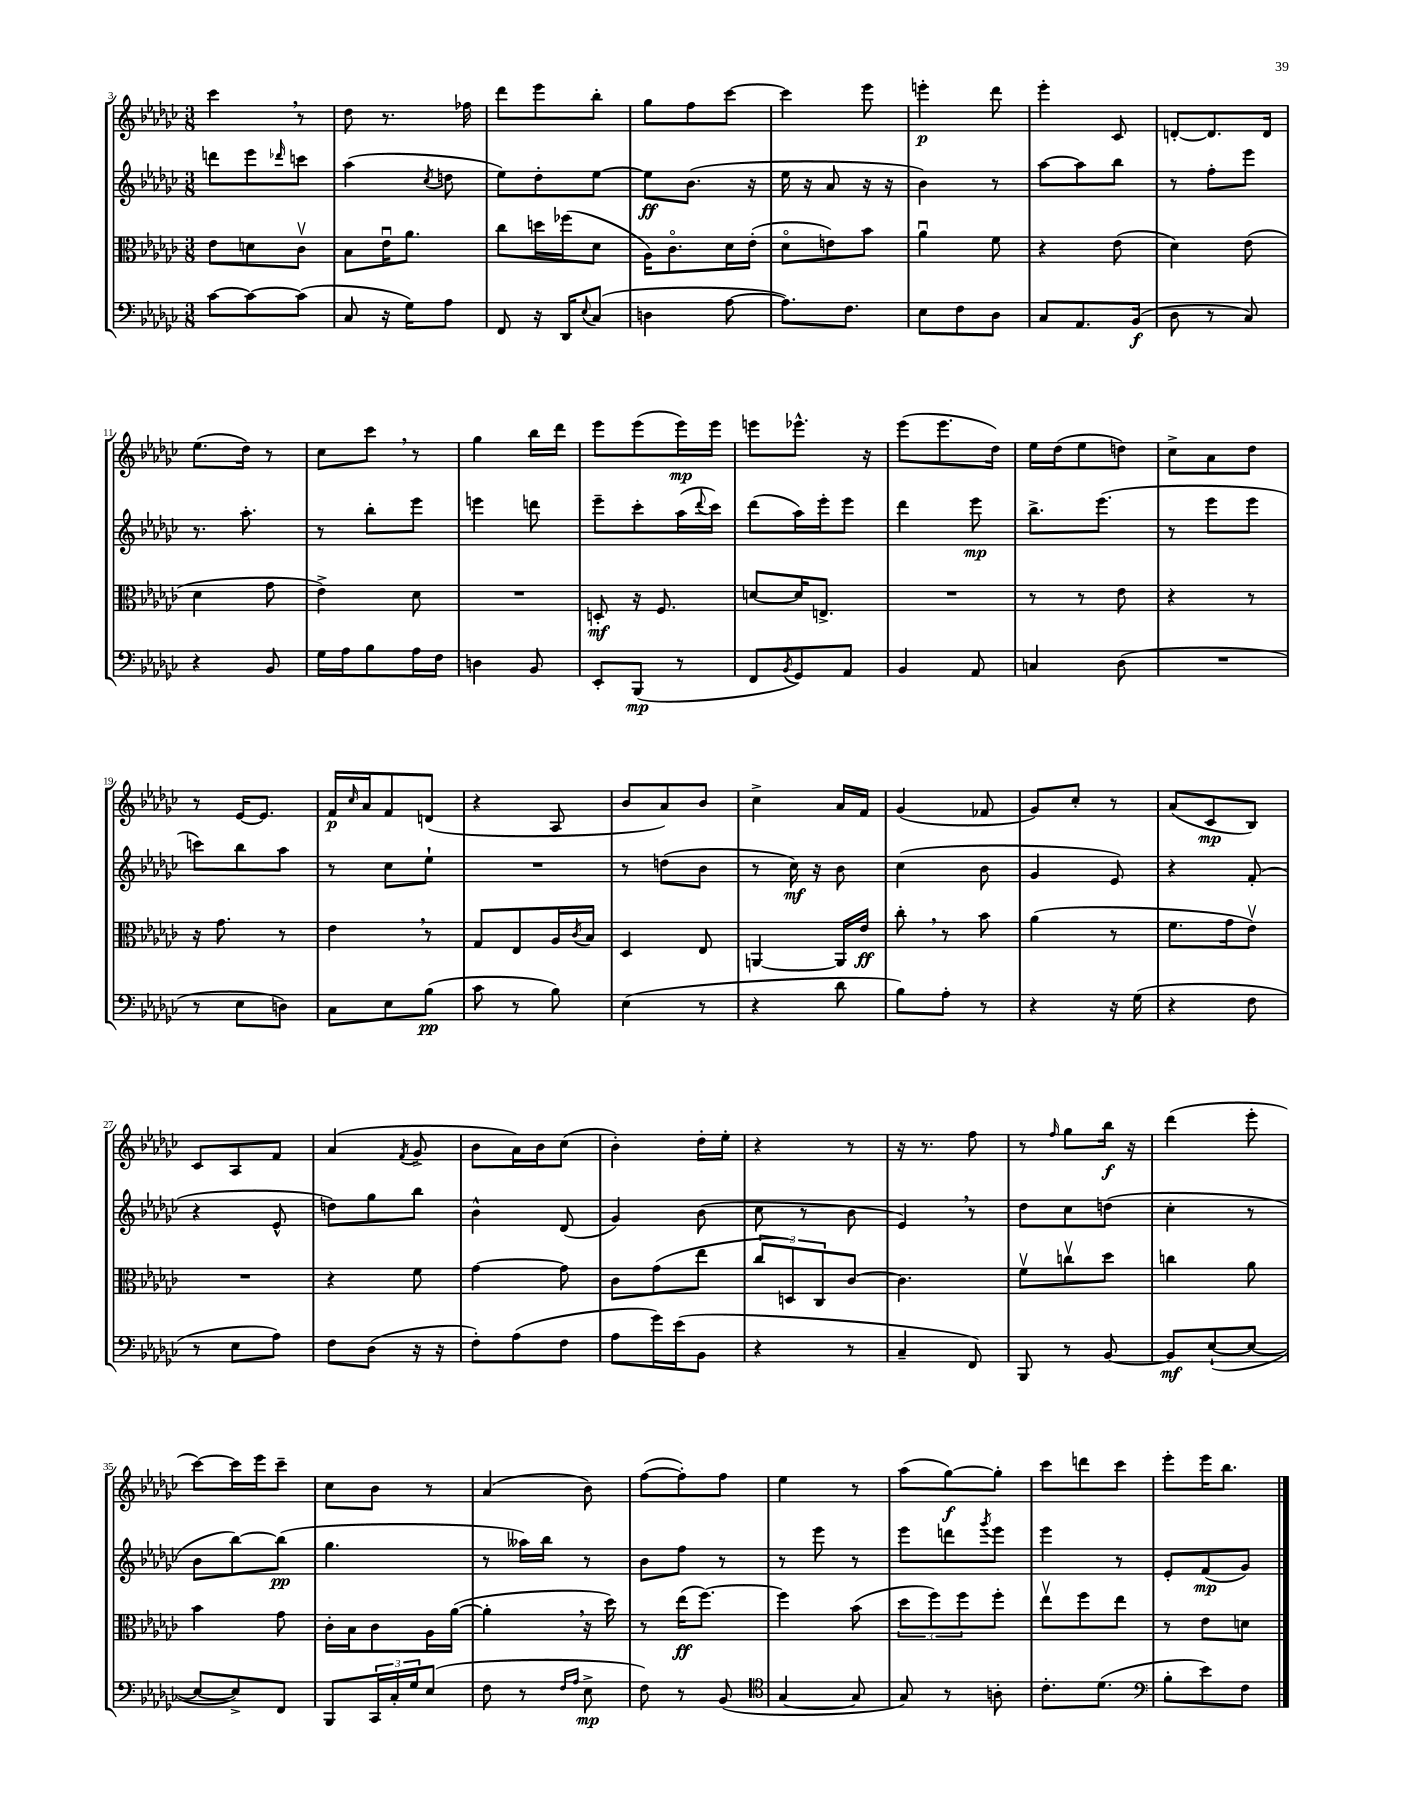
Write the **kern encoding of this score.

**kern	**dynam	**kern	**dynam	**kern	**dynam	**kern	**dynam
*part4	*part4	*part3	*part3	*part2	*part2	*part1	*part1
*staff4	*staff4	*staff3	*staff3	*staff2	*staff2	*staff1	*staff1
*clefF4	*	*clefC3	*	*clefG2	*	*clefG2	*
*k[b-e-a-d-g-c-]	*	*k[b-e-a-d-g-c-]	*	*k[b-e-a-d-g-c-]	*	*k[b-e-a-d-g-c-]	*
*M3/8	*	*M3/8	*	*M3/8	*	*M3/8	*
=3	=3	=3	=3	=3	=3	=3	=3
[8c-\L	.	8e-\L	.	8dddn\L	.	4ccc-,\	.
8c-\_	.	8dn\	.	8eee-\	.	.	.
.	.	.	.	16qqddd-X/	.	.	.
(8c-\J]	.	8c-v\J	.	8cccn\J	.	8r	.
=4	=4	=4	=4	=4	=4	=4	=4
8C-/	.	8B-\L	.	(4aa-\	.	8dd-\	.
16r	.	16e-u\K	.	.	.	8.r	.
16G-\KL)	.	8.a-\J	.	.	.	.	.
.	.	.	.	8qcc-/	.	.	.
8A-\J	.	.	.	8ddn\	.	.	.
.	.	.	.	.	.	16ff-X\	.
=5	=5	=5	=5	=5	=5	=5	=5
8FF/	.	8cc-\L	.	8ee-\L)	.	8ddd-\L	.
16r	.	16ddn\L	.	8dd-'\	.	8eee-\	.
16DD-/KL	.	(16ff-X\J	.	.	.	.	.
8qqE-/	.	.	.	.	.	.	.
(8C-/J	.	8d-\J	.	[8ee-\J	.	8bb-'\J	.
=6	=6	=6	=6	=6	=6	=6	=6
4Dn\	.	16A-\KL)	.	8ee-\L]	ff	8gg-\L	.
.	.	8.c-\	.	.	.	.	.
.	.	.	.	(8.b-\J	.	8ff\	.
[8A-\	.	16d-\L	.	.	.	[8ccc-\J	.
.	.	(16e-'\JJ	.	16r	.	.	.
=7	=7	=7	=7	=7	=7	=7	=7
8.A-\L])	.	8d-\L	.	16ee-\	.	4ccc-\]	.
.	.	.	.	16r	.	.	.
.	.	8en\)	.	8a-/	.	.	.
8.F\J	.	.	.	.	.	.	.
.	.	8b-\J	.	16r	.	8eee-\	.
.	.	.	.	16r	.	.	.
=8	=8	=8	=8	=8	=8	=8	=8
8E-\L	.	4a-u\	.	4b-\)	.	4eeen'\	p
8F\	.	.	.	.	.	.	.
8D-\J	.	8f\	.	8r	.	8ddd-\	.
=9	=9	=9	=9	=9	=9	=9	=9
8C-/L	.	4r	.	[8aa-\L	.	4eee-'\	.
8.AA-/	.	.	.	8aa-\]	.	.	.
.	.	(8e-\	.	8bb-\J	.	8c-/	.
(16BB-/Jk	f	.	.	.	.	.	.
=10	=10	=10	=10	=10	=10	=10	=10
8D-\	.	4d-\)	.	8r	.	[8dn'/L	.
8r	.	.	.	8ff'\L	.	8.d/]	.
8C-/)	.	(8e-\	.	8eee-\J	.	.	.
.	.	.	.	.	.	16d/Jk	.
!!LO:LB:g=z
=11	=11	=11	=11	=11	=11	=11	=11
4r	.	4d-\	.	8.r	.	(8.ee-\L	.
.	.	.	.	8.aa-'\	.	16dd-\Jk)	.
8BB-/	.	8g-\	.	.	.	8r	.
=12	=12	=12	=12	=12	=12	=12	=12
16G-\LL	.	4e-^\)	.	8r	.	8cc-\L	.
16A-\J	.	.	.	.	.	.	.
8B-\	.	.	.	8bb-'\L	.	8ccc-,\J	.
16A-\L	.	8d-\	.	8eee-\J	.	8r	.
16F\JJ	.	.	.	.	.	.	.
=13	=13	=13	=13	=13	=13	=13	=13
4Dn\	.	4.r	.	4eeen\	.	4gg-\	.
8BB-/	.	.	.	8dddn\	.	16bb-\LL	.
.	.	.	.	.	.	16ddd-\JJ	.
=14	=14	=14	=14	=14	=14	=14	=14
8EE-'/L	.	8Dn'/	mf	8eee-~\L	.	8eee-\L	.
(8BBB-/J	mp	16r	.	8ccc-'\	.	(8eee-\	.
.	.	8.F/	.	.	.	.	.
8r	.	.	.	(16aa-\L	.	16eee-\L)	mp
.	.	.	.	8qqddd-/	.	.	.
.	.	.	.	16ccc-\JJ)	.	16eee-\JJ	.
=15	=15	=15	=15	=15	=15	=15	=15
8FF/L	.	[8dn/L	.	(8ddd-\L	.	8eeen\L	.
8qBB-/	.	.	.	.	.	.	.
8GG-/)	.	16d/K]	.	16aa-\L)	.	8.eee-X^^\J	.
.	.	8.En^/J	.	16eee-'\J	.	.	.
8AA-/J	.	.	.	8eee-\J	.	.	.
.	.	.	.	.	.	16r	.
=16	=16	=16	=16	=16	=16	=16	=16
4BB-/	.	4.r	.	4ddd-\	.	(8eee-\L	.
.	.	.	.	.	.	8.eee-\	.
8AA-/	.	.	.	8eee-\	mp	.	.
.	.	.	.	.	.	16dd-\Jk)	.
=17	=17	=17	=17	=17	=17	=17	=17
4Cn/	.	8r	.	8.bb-^\L	.	16ee-\LL	.
.	.	.	.	.	.	(16dd-\J	.
.	.	8r	.	.	.	8ee-\	.
.	.	.	.	(8.eee-\J	.	.	.
(8D-\	.	8e-\	.	.	.	8ddn\J)	.
=18	=18	=18	=18	=18	=18	=18	=18
4.r	.	4r	.	8r	.	8cc-^\L	.
.	.	.	.	8eee-\L	.	8a-\	.
.	.	8r	.	8eee-\J	.	8dd-\J	.
!!LO:LB:g=z
=19	=19	=19	=19	=19	=19	=19	=19
8r	.	16r	.	8cccn\L)	.	8r	.
.	.	8.g-\	.	.	.	.	.
8E-\L	.	.	.	8bb-\	.	[16e-/KL	.
.	.	.	.	.	.	8.e-/J]	.
8Dn\J)	.	8r	.	8aa-\J	.	.	.
=20	=20	=20	=20	=20	=20	=20	=20
8C-\L	.	4e-,\	.	8r	.	16f/LL	p
.	.	.	.	.	.	16qqcc-/	.
.	.	.	.	.	.	16a-/J	.
8E-\	.	.	.	8cc-\L	.	8f/	.
(8B-\J	pp	8r	.	8ee-`\J	.	(8dn/J	.
=21	=21	=21	=21	=21	=21	=21	=21
8c-\	.	8G-/L	.	4.r	.	4r	.
8r	.	8E-/	.	.	.	.	.
8B-\)	.	16A-/L	.	.	.	8A-/	.
.	.	8qc-/	.	.	.	.	.
.	.	16B-/JJ	.	.	.	.	.
=22	=22	=22	=22	=22	=22	=22	=22
(4E-\	.	4D-/	.	8r	.	8b-/L	.
.	.	.	.	(8ddn\L	.	8a-/)	.
8r	.	8E-/	.	8b-\J	.	8b-/J	.
=23	=23	=23	=23	=23	=23	=23	=23
4r	.	[4AAn/	.	8r	.	4cc-^\	.
.	.	.	.	16cc-\)	mf	.	.
.	.	.	.	16r	.	.	.
8d-\	.	16AA/LL]	.	8b-\	.	16a-/LL	.
.	.	16e-/JJ	ff	.	.	16f/JJ	.
=24	=24	=24	=24	=24	=24	=24	=24
8B-\L)	.	8cc-',\	.	(4cc-\	.	(4g-/	.
8A-'\J	.	8r	.	.	.	.	.
8r	.	8b-\	.	8b-\	.	8f-X/	.
=25	=25	=25	=25	=25	=25	=25	=25
4r	.	(4a-\	.	4g-/	.	8g-/L)	.
.	.	.	.	.	.	8cc-'/J	.
16r	.	8r	.	8e-/)	.	8r	.
(16G-\	.	.	.	.	.	.	.
=26	=26	=26	=26	=26	=26	=26	=26
4r	.	8.f\L	.	4r	.	(8a-/L	.
.	.	.	.	.	.	8c-/	mp
.	.	16g-\k	.	.	.	.	.
8F\	.	8e-v\J)	.	(8f'/	.	8B-/J)	.
!!LO:LB:g=z
=27	=27	=27	=27	=27	=27	=27	=27
8r	.	4.r	.	4r	.	8c-/L	.
8E-\L	.	.	.	.	.	8A-/	.
8A-\J)	.	.	.	8e-^^/	.	8f/J	.
=28	=28	=28	=28	=28	=28	=28	=28
8F\L	.	4r	.	8ddn\L)	.	(4a-/	.
(8D-\J	.	.	.	8gg-\	.	.	.
.	.	.	.	.	.	8qf/	.
16r	.	8f\	.	8bb-\J	.	8g-^/	.
16r	.	.	.	.	.	.	.
=29	=29	=29	=29	=29	=29	=29	=29
8F'\L)	.	[4g-\	.	4b-^^\	.	8b-\L	.
(8A-\	.	.	.	.	.	16a-\L)	.
.	.	.	.	.	.	16b-\J	.
8F\J	.	8g-\]	.	(8d-/	.	(8cc-\J	.
=30	=30	=30	=30	=30	=30	=30	=30
8A-\L	.	8c-\L	.	4g-/)	.	4b-'\)	.
16g-\L)	.	(8g-\	.	.	.	.	.
(16e-\J	.	.	.	.	.	.	.
8BB-\J	.	8ee-\J	.	(8b-\	.	16dd-'\LL	.
.	.	.	.	.	.	16ee-'\JJ	.
=31	=31	=31	=31	=31	=31	=31	=31
4r	.	12cc-/L	.	8cc-\	.	4r	.
.	.	12Dn/)	.	.	.	.	.
.	.	.	.	8r	.	.	.
.	.	12C-/	.	.	.	.	.
8r	.	[8c-/J	.	8b-\	.	8r	.
=32	=32	=32	=32	=32	=32	=32	=32
4C-~/	.	4.c-\]	.	4e-,/)	.	16r	.
.	.	.	.	.	.	8.r	.
8FF/)	.	.	.	8r	.	8ff\	.
=33	=33	=33	=33	=33	=33	=33	=33
8BBB-/	.	8fv\L	.	8dd-\L	.	8r	.
.	.	.	.	.	.	16qqff/	.
8r	.	8ccnv\	.	8cc-\	.	8gg-\L	.
[8BB-/	.	8dd-\J	.	(8ddn\J	.	16bb-\Jk	f
.	.	.	.	.	.	16r	.
=34	=34	=34	=34	=34	=34	=34	=34
8BB-/L]	mf	4ccn\	.	4cc-'\	.	(4ddd-\	.
([8E-`/	.	.	.	.	.	.	.
8E-/J_	.	8a-\	.	8r	.	8eee-'\	.
!!LO:LB:g=z
=35	=35	=35	=35	=35	=35	=35	=35
8E-/L_	.	4b-\	.	8b-\L	.	[8ccc-\L)	.
8E-^/])	.	.	.	[8bb-\)	.	16ccc-\L]	.
.	.	.	.	.	.	16eee-\J	.
8FF/J	.	8g-\	.	(8bb-\J]	pp	8ccc-~\J	.
=36	=36	=36	=36	=36	=36	=36	=36
8BBB-/L	.	16c-'\LL	.	4.gg-\	.	8cc-\L	.
.	.	16B-\J	.	.	.	.	.
24CC-/L	.	8c-\	.	.	.	8b-\J	.
24C-'/	.	.	.	.	.	.	.
24G-/J	.	.	.	.	.	.	.
(8E-/J	.	16A-\L	.	.	.	8r	.
.	.	([16a-\JJ	.	.	.	.	.
=37	=37	=37	=37	=37	=37	=37	=37
8F\	.	4a-',\]	.	8r	.	(4a-/	.
8r	.	.	.	16aa--X\LL)	.	.	.
.	.	.	.	16bb-\JJ	.	.	.
16qqF/LL	.	.	.	.	.	.	.
16qqA-/JJ	.	.	.	.	.	.	.
8E-^\	mp	16r	.	8r	.	8b-\)	.
.	.	16dd-\)	.	.	.	.	.
=38	=38	=38	=38	=38	=38	=38	=38
8F\)	.	8r	.	8b-\L	.	([8ff\L	.
8r	.	(16ee-\KL	ff	8ff\J	.	8ff'\])	.
.	.	[8.ff\J)	.	.	.	.	.
(8BB-/	.	.	.	8r	.	8ff\J	.
=39	=39	=39	=39	=39	=39	=39	=39
*clefC4	*	*	*	*	*	*	*
[4G-/	.	4ff\]	.	8r	.	4ee-\	.
.	.	.	.	8eee-\	.	.	.
8G-/]	.	(8b-\	.	8r	.	8r	.
=40	=40	=40	=40	=40	=40	=40	=40
8G-/)	.	12dd-\L	.	8eee-\L	.	(8aa-\L	.
.	.	12ff\)	.	.	.	.	.
8r	.	.	.	8dddn\	.	[8gg-\)	f
.	.	12ff\	.	.	.	.	.
.	.	.	.	8qggg-/	.	.	.
8An'\	.	8ff'\J	.	8eee-\J	.	8gg-'\J]	.
=41	=41	=41	=41	=41	=41	=41	=41
8.c-'\L	.	8ee-v\L	.	4eee-\	.	8ccc-\L	.
.	.	8ff\	.	.	.	8dddn\	.
(8.d-\J	.	.	.	.	.	.	.
.	.	8ee-\J	.	8r	.	8ccc-\J	.
=42	=42	=42	=42	=42	=42	=42	=42
*clefF4	*	*	*	*	*	*	*
8B-'\L	.	8r	.	8e-'/L	.	8eee-'\L	.
8e-\)	.	8e-\L	.	(8f/	mp	16eee-\K	.
.	.	.	.	.	.	8.bb-\J	.
8F\J	.	8dn\J	.	8g-/J)	.	.	.
==	==	==	==	==	==	==	==
*-	*-	*-	*-	*-	*-	*-	*-
